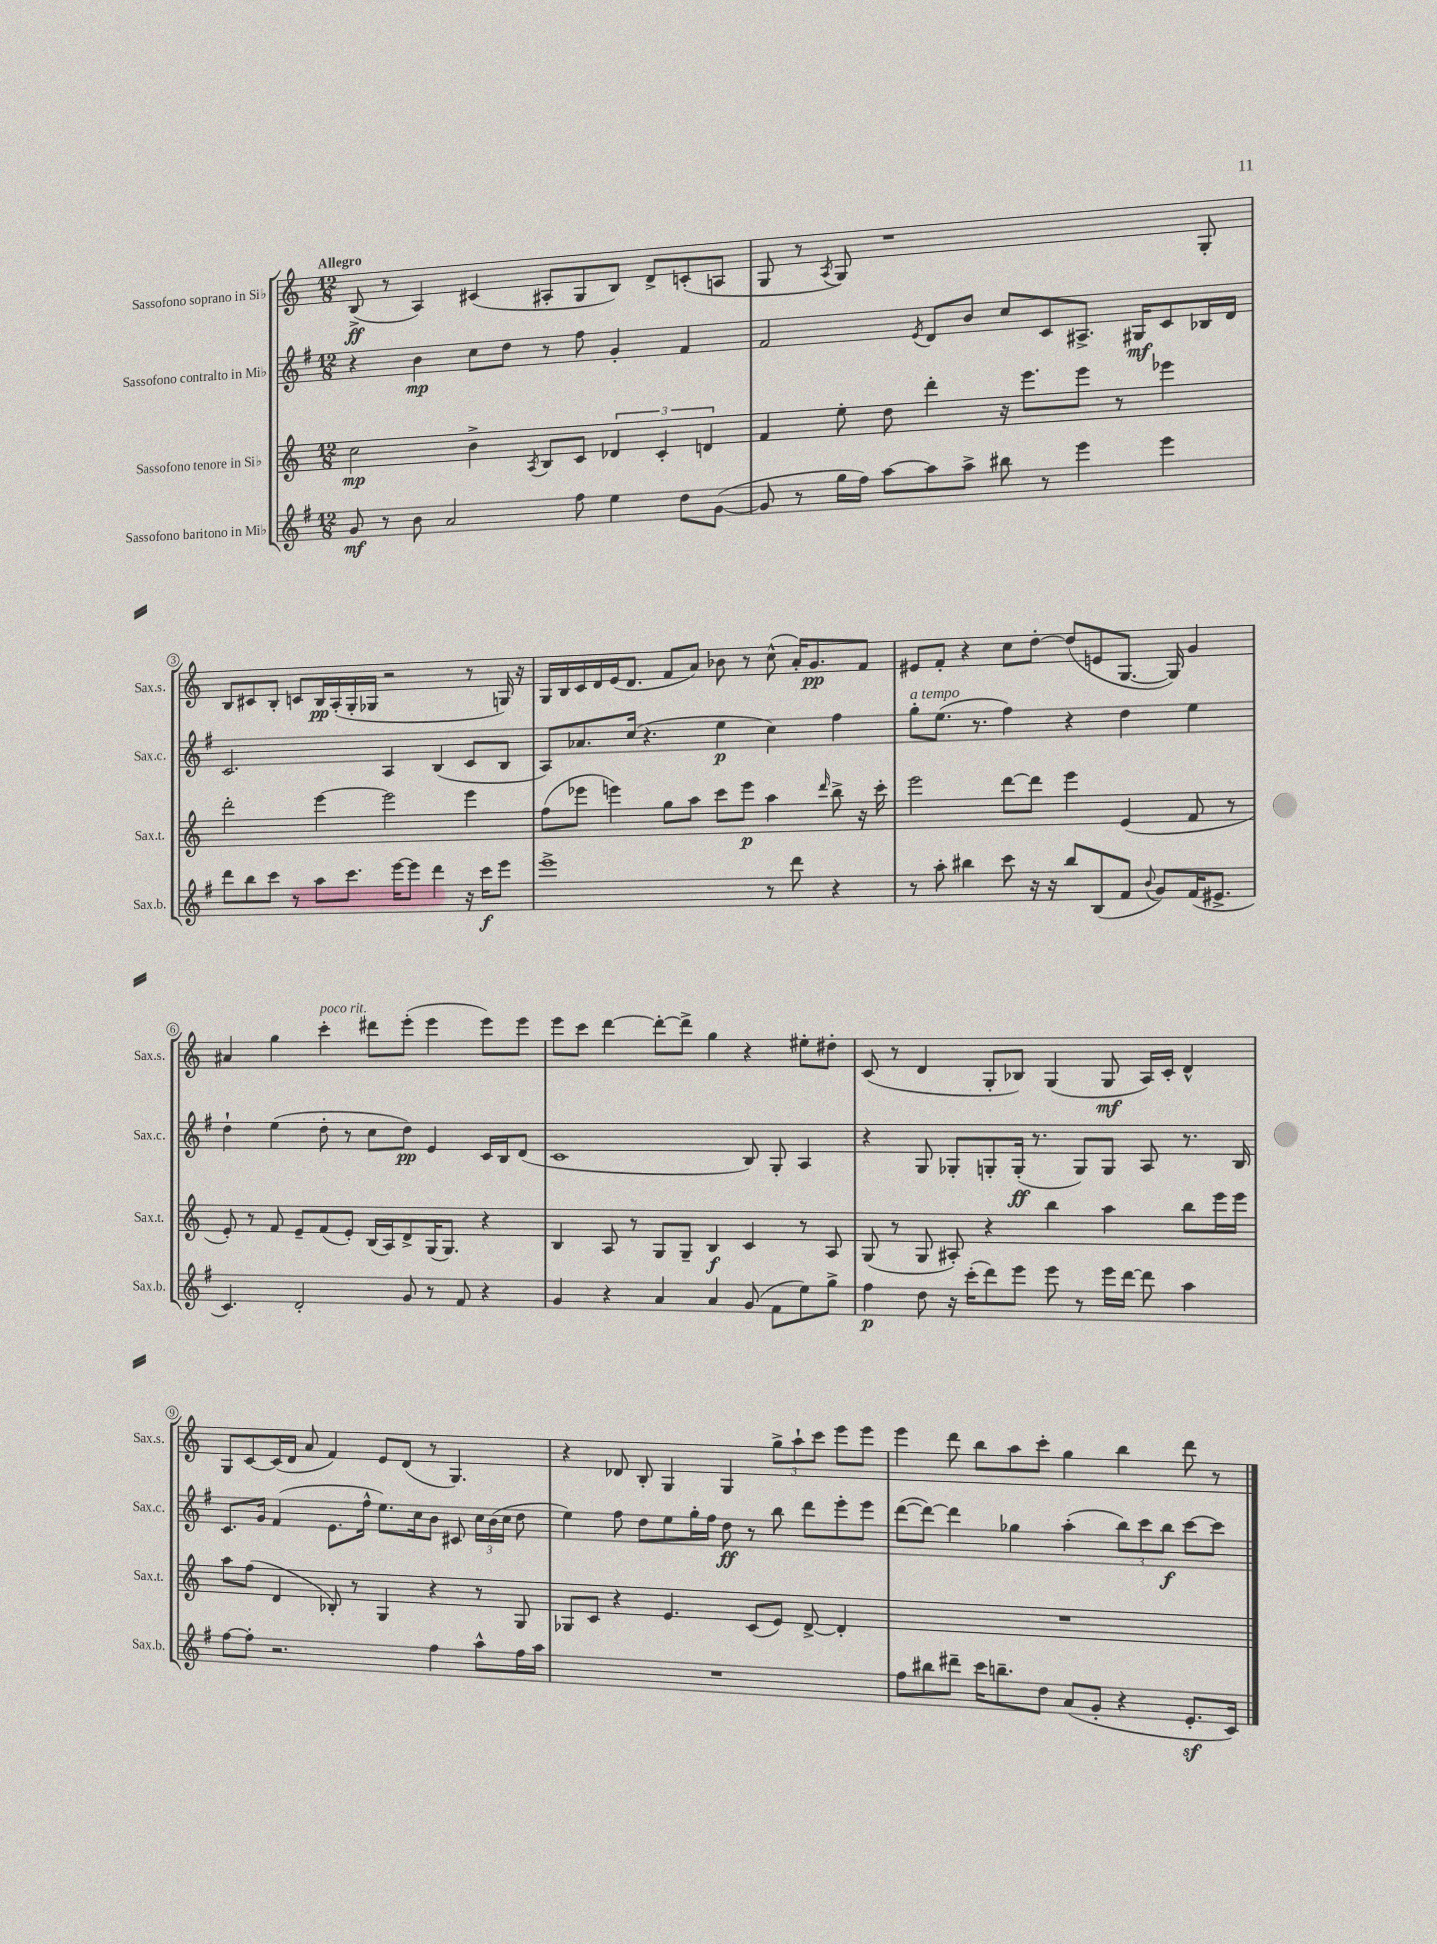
<<
\new StaffGroup <<
\new Staff = "s0" \with { instrumentName = "Sassofono soprano in Sib" shortInstrumentName = "Sax.s." } {
    \clef treble \key c \major \numericTimeSignature \time 12/8 \tempo "Allegro"
    \autoBeamOff b8->\ff( r8 a4) cis'4( ais8[-. g8 b8]) d'8[-> c'8-.( a8] |
    g8 r8 \acciaccatura { a8 } g8) r1 g8-. |
    b8[ cis'8 b8]-. c'8[ b16\pp a16-.( g16-. ges16] r2 r8 g16) r16 |
    g16[ b16 c'16 d'16 e'16( d'8.] f'8[ a'8]) bes'8 r8 c''8-^( a'16[-.) g'8.\pp f'8] |
    eis'8[ f'8]-. r4 c''8[ d''8]~-. d''8[( e'8 g8.]~ g16) g'4 |
    ais'4 g''4 c'''4-.^\markup { \italic "poco rit." } dis'''8[ e'''8]-.( e'''4 e'''8[) e'''8] |
    e'''8[ c'''8] d'''4~ d'''8[~-. d'''8]-> g''4 r4 eis''8[-. dis''8]-. |
    c'8( r8 d'4 g8[-. bes8]) g4( g8\mf a16[) c'16]-. d'4-^ |
    g8[ c'8~ c'16( d'16] a'8 f'4) e'8[ d'8]( r8 g4.) |
    r4 des'8 b8-. g4 g4 \tuplet 3/2 { g''8[-> a''8-! c'''8] } e'''8[ e'''8] |
    e'''4 d'''8 b''8[ a''8 c'''8]-. g''4 b''4 d'''8 r8 \bar "|." |
}
\new Staff = "s1" \with { instrumentName = "Sassofono contralto in Mib" shortInstrumentName = "Sax.c." } {
    \clef treble \key g \major \numericTimeSignature \time 12/8
    \autoBeamOff r4 b'4\mp c''8[ d''8] r8 fis''8 g'4-. fis'4 |
    fis'2 \acciaccatura { e'8 } d'8[ b'8] c''8[ c'8 ais8.]-> gis16[\mf c'8 bes16 d'16] |
    c'2. a4 b4( c'8[ b8] |
    a8[) aes'8. c''16]( r4. e''4\p c''4) fis''4 |
    g''8[-.^\markup { \italic "a tempo" } e''8.]( r8. fis''4) r4 d''4 e''4 |
    d''4-! e''4( d''8-. r8 c''8[ d''8]\pp) e'4 c'16[ b16 d'8]( |
    c'1 b8) g8-. a4 |
    r4 g8 ges8[-. g8-. g16]-.\ff( r8. g8[) g8] a8 r8. b16 |
    c'8.[ g'16] fis'4( e'8.[ fis''16]-^ e''8.[) c''16 b'8] cis'8 \tuplet 3/2 { c''16[ b'16( c''16] } d''8 |
    e''4) fis''8 d''8[ e''8 g''16-. fis''16] d''8\ff r8 b''8 d'''8[ e'''8-. e'''8] |
    d'''8[~( d'''8]~) d'''4 ges''4 a''4-.( \tuplet 3/2 { b''8[) c'''8 b''8]\f } c'''8[~ c'''8] \bar "|." |
}
\new Staff = "s2" \with { instrumentName = "Sassofono tenore in Sib" shortInstrumentName = "Sax.t." } {
    \clef treble \key c \major \numericTimeSignature \time 12/8
    \autoBeamOff c''2\mp b'4-> \acciaccatura { a8 } b8[ c'8] \tuplet 3/2 { des'4 c'4-. d'4 } |
    f'4 e''8-. d''8 d'''4-. r16 e'''8.[ e'''8] r8 ees'''4 |
    d'''2-. e'''4~ e'''2 e'''4 |
    f''8[( ees'''8] e'''4) g''8[ a''8] c'''8[ e'''8]\p a''4 \grace { d'''16 } b''8-> r16 c'''16-. |
    e'''2 d'''8[~ d'''8] e'''4 e'4( f'8 r8 |
    e'8-.) r8 f'8 e'8[-- f'8( e'8]-.) b16[( a16) d'8-> g16( g8.]) r4 |
    b4 a8 r8 g8[ g8]-- b4\f c'4 r8 a8 |
    g8( r8 g8 ais8-.) r4 b''4 a''4 b''8[ e'''16 e'''16] |
    a''8[ f''8]( d'4 bes8-.) r8 g4 r4 r8 g8 |
    ges8[ c'8] r4 e'4. c'8[( e'8]) d'8~-> d'4-. |
    R1. \bar "|." |
}
\new Staff = "s3" \with { instrumentName = "Sassofono baritono in Mib" shortInstrumentName = "Sax.b." } {
    \clef treble \key g \major \numericTimeSignature \time 12/8
    \autoBeamOff g'8\mf r8 b'8 a'2 fis''8 e''4 d''8[ g'8]~( |
    g'8 r8 g''16[ fis''16]) a''8[~ a''8 a''8]-> bis''8 r8 e'''4 e'''4 |
    d'''8[ b''8 c'''8] r8 a''8[ c'''8.] e'''16[~ e'''8] d'''4 r16 c'''16[\f e'''8] |
    e'''1-> r8 d'''8 r4 |
    r8 a''8-. bis''4 c'''8 r16 r16 bis''8[ b8( fis'8] \appoggiatura { b'8 } g'8[) fis'16( eis'8.]-> |
    c'4.) d'2-. g'8 r8 fis'8 r4 |
    g'4 r4 a'4 a'4 g'8( fis'8[ e''8) g''8]-> |
    fis''4\p d''8 r16 c'''16[-.( d'''8) e'''8] e'''8 r8 e'''16[ d'''16]~ d'''8 a''4 |
    fis''8[~ fis''8]-. r2. fis''4 a''8[-^ fis''16 a''16] |
    R1. |
    fis''8[ bis''8 dis'''8]-- c'''16[ b''8.-- d''8] a'8[( g'8]-. r4 e'8.[-.\sf c'16]) \bar "|." |
}
>>
>>
\layout { \context { \Score \override BarNumber.stencil = #(make-stencil-circler 0.1 0.3 ly:text-interface::print) } }
